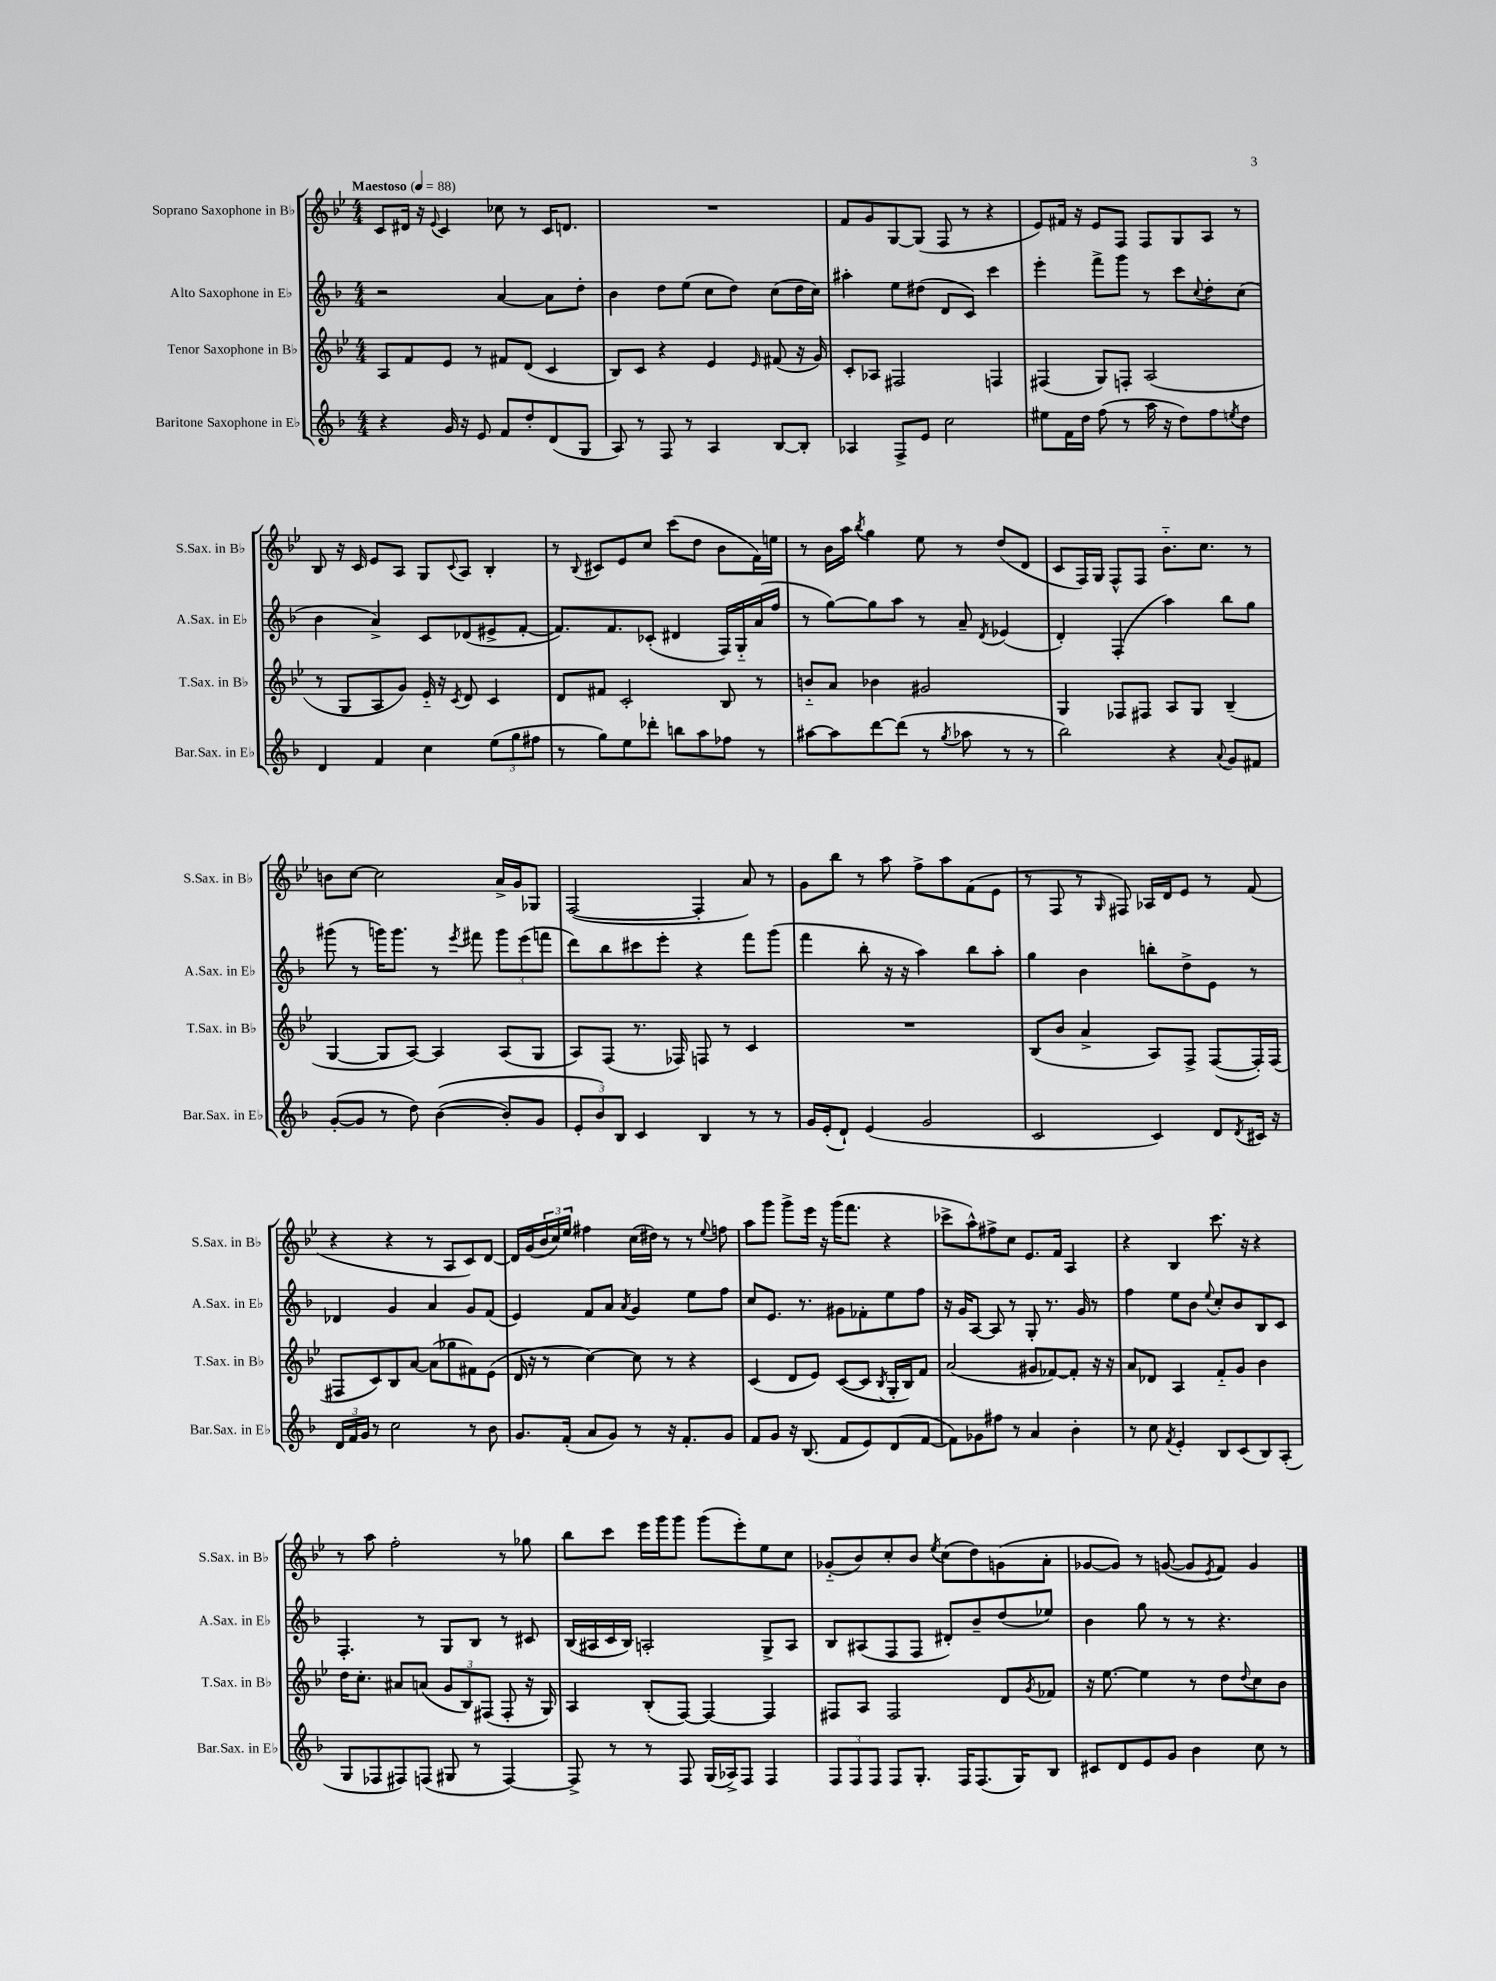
<<
\new StaffGroup <<
\new Staff = "s0" \with { instrumentName = "Soprano Saxophone in Bb" shortInstrumentName = "S.Sax. in Bb" } {
    \clef treble \key bes \major \numericTimeSignature \time 4/4 \tempo "Maestoso" 4 = 88
    c'8 dis'16 r16 \appoggiatura { ees'8 } c'4 ces''8 r8 c'16 d'8. |
    R1 |
    f'8 g'8 g8~ g8( f8 r8 r4 |
    ees'8) fis'16 r16 ees'8 f8 f8 g8 a8 r8 |
    bes8 r16 c'16 ees'8 a8 g8 \appoggiatura { c'8 } a8 bes4-. |
    r8 \appoggiatura { bes8 } cis'8 ees'8 c''8 c'''8( d''8 bes'8 f'16) e''16 |
    r8 bes'16 a''16 \acciaccatura { bes''8 } g''4 ees''8 r8 d''8( d'8 |
    c'8 f16) g16 f8-^ f8 bes'8.-_ c''8. r8 |
    b'8 c''8~ c''2 a'16-> g'16 ges8 |
    f2~( f4-. a'8) r8 |
    g'8 bes''8 r8 a''8 f''8-> a''8 f'8( ees'8 |
    r8 f8 r8 \grace { g16 } fis8) aes16 d'16 ees'8 r8 f'8( |
    r4 r4 r8 a8 c'8) d'8~ |
    d'16 g'16( \tuplet 3/2 { bes'16 c''16) ees''16 } fis''4 c''16( dis''16) r8 r8 \appoggiatura { ees''8 } f''8 |
    a''8 g'''8 g'''8-> ees'''16 r16 g'''16( f'''8. r4 |
    ces'''8-> a''8-^) fis''8-> c''8 ees'8. f'16 a4 |
    r4 bes4 c'''8. r16 r4 |
    r8 a''8 f''2-. r8 ges''8 |
    bes''8 c'''8 ees'''16 g'''16 g'''8 g'''8( ees'''8-.) ees''8 c''8 |
    ges'8-_( bes'8) c''8-. bes'8 \acciaccatura { ees''8 } c''8( d''8) g'8( a'8-. |
    ges'8~ ges'8) r8 g'8~( g'8 \acciaccatura { ees'8 } f'8) g'4 \bar "|." |
}
\new Staff = "s1" \with { instrumentName = "Alto Saxophone in Eb" shortInstrumentName = "A.Sax. in Eb" } {
    \clef treble \key f \major \numericTimeSignature \time 4/4
    r2 a'4~ a'8 d''8-. |
    bes'4 d''8 e''8( c''8 d''8) c''8( d''16 c''16) |
    ais''4-. e''8 dis''8( d'8 c'8) c'''4 |
    e'''4-. f'''8-> g'''8 r8 c'''8 \appoggiatura { c''8 } d''8-. c''8( |
    bes'4 a'4->) c'8 des'8( eis'8-> f'8~-. |
    f'8.) f'8. ces'8-.( dis'4 f16) g16-_ a'16( f''16 |
    r8 g''8~) g''8 a''8 r8 a'8-- \acciaccatura { d'8 } ees'4( |
    d'4-.) f4-.( a''4) bes''8 g''8 |
    gis'''8( r8 g'''16) g'''8. r8 \acciaccatura { e'''8 } fis'''8 \tuplet 3/2 { g'''8 e'''8( f'''8 } |
    d'''8) bes''8 cis'''8 e'''8-. r4 f'''8 g'''8( |
    f'''4 bes''8-. r16 r16 a''4) bes''8 a''8-. |
    g''4 bes'4 b''8-. d''8-> e'8 r8 |
    des'4 g'4 a'4 g'8 f'8( |
    e'4) f'8 a'8 \acciaccatura { a'8 } g'4 e''8 f''8 |
    c''8 e'8. r8. gis'8 fes'8-. e''8 f''8 |
    r16 g'16 a8~ a8 r8 g8-. r8. g'16 r8 |
    f''4 e''8 bes'8 \appoggiatura { e''8 } c''8-. bes'8 bes8 c'8 |
    f4.-. r8 g8 bes8 r8 cis'8 |
    bes16( ais16 c'16 bes16) a2-. g8-> a8 |
    bes8 ais8( f8 f8 dis'8-.) bes'8-- d''8( ees''8) |
    bes'4 g''8 r8 r8 r4. \bar "|." |
}
\new Staff = "s2" \with { instrumentName = "Tenor Saxophone in Bb" shortInstrumentName = "T.Sax. in Bb" } {
    \clef treble \key bes \major \numericTimeSignature \time 4/4
    a8 f'8 ees'8 r8 fis'8 d'8( c'4 |
    bes8) c'8 r4 ees'4 \grace { ees'16 } fis'8( r16 g'16) |
    c'8-. aes8 fis2 f4 |
    fis4( g8) f8-. a2( |
    r8 g8 a8 g'8) ees'16-_ r16 \acciaccatura { c'8 } d'8 c'4 |
    d'8 fis'8 c'2-. bes8 r8 |
    b'8-_ a'8 bes'4 gis'2 |
    g4 fes8 fis8 a8 g8 bes4--( |
    g4~ g8 a8~) a4 a8( g8 |
    a8) f8( r8. fes16) f8 r8 c'4 |
    R1 |
    bes8( bes'8 a'4-> a8) f8-> f8~( f16-.) f16( |
    fis8 c'8) bes8 a'8~ a'8( ges''8 fis'8) ees'8( |
    d'16 r16 r8 c''4~) c''8 r8 r4 |
    c'4( d'8 ees'8) c'8~( c'8 \acciaccatura { bes8 } g16-. bes16) f'8 |
    a'2( gis'8 fes'8~) fes'8-. r16 r16 |
    a'8 des'8 a4 f'8-_ g'8 bes'4 |
    d''16 c''8.-. ais'8 a'8( \tuplet 3/2 { g'8 bes8) fis8( } fis8-. r16 g16) |
    a4 bes8-.( f8~) f4~ f4 |
    fis8 a8 fis2 d'8 \acciaccatura { g'8 } fes'8 |
    r16 ees''8.~ ees''4 r8 d''8 \appoggiatura { d''8 } c''8 bes'8 \bar "|." |
}
\new Staff = "s3" \with { instrumentName = "Baritone Saxophone in Eb" shortInstrumentName = "Bar.Sax. in Eb" } {
    \clef treble \key f \major \numericTimeSignature \time 4/4
    r4 g'16 r16 e'8 f'8 d''8-. d'8( g8 |
    a8) r8 f8 r8 a4 bes8~ bes8-. |
    aes4 f8-> e'8 c''2 |
    eis''8 f'16 d''16 f''8( r8 a''16 r16 d''8) f''8 \acciaccatura { e''8 } d''8 |
    d'4 f'4 c''4 \tuplet 3/2 { e''8( g''8 fis''8 } |
    r8 g''8) e''8 des'''8-. b''8 a''8 fes''8 r8 |
    ais''8~ ais''8 d'''8~ d'''8( r8 \acciaccatura { g''8 } aes''8 r8 r8 |
    bes''2) r4 \appoggiatura { a'8 } g'8 fis'8 |
    g'8~-.( g'8 r8 d''8) bes'4~(\( bes'8-.) g'8 |
    \tuplet 3/2 { e'8-. bes'8\) bes8 } c'4 bes4 r8 r8 |
    g'16 e'16-.( d'8-!) e'4( g'2 |
    c'2 c'4) d'8 \acciaccatura { d'8 } cis'16 r16 |
    \tuplet 3/2 { d'16 f'16 g'16 } r8 c''2 r8 bes'8 |
    g'8. f'16-.( a'8 g'8) r8 r16 f'8.-. g'8 |
    f'8 g'8 r16 bes8.( f'8 e'8) d'8( f'8~ |
    f'8) ges'8 fis''8 r8 a'4 bes'4-. |
    r8 c''8 \acciaccatura { f'8 } e'4-. bes8 c'8( bes8) a8-.( |
    g8 fes8 fis8) f8( gis8 r8 f4~) |
    f8-> r8 r8 f8 g16( aes16->) f8 f4 |
    \tuplet 3/2 { f8 f8 f8 } f8 g8.-. f16 f8.( g16) bes8 |
    cis'8 d'8 e'8 g'8 bes'4 c''8 r8 \bar "|." |
}
>>
>>
\layout { \context { \Score \remove "Bar_number_engraver" } }
